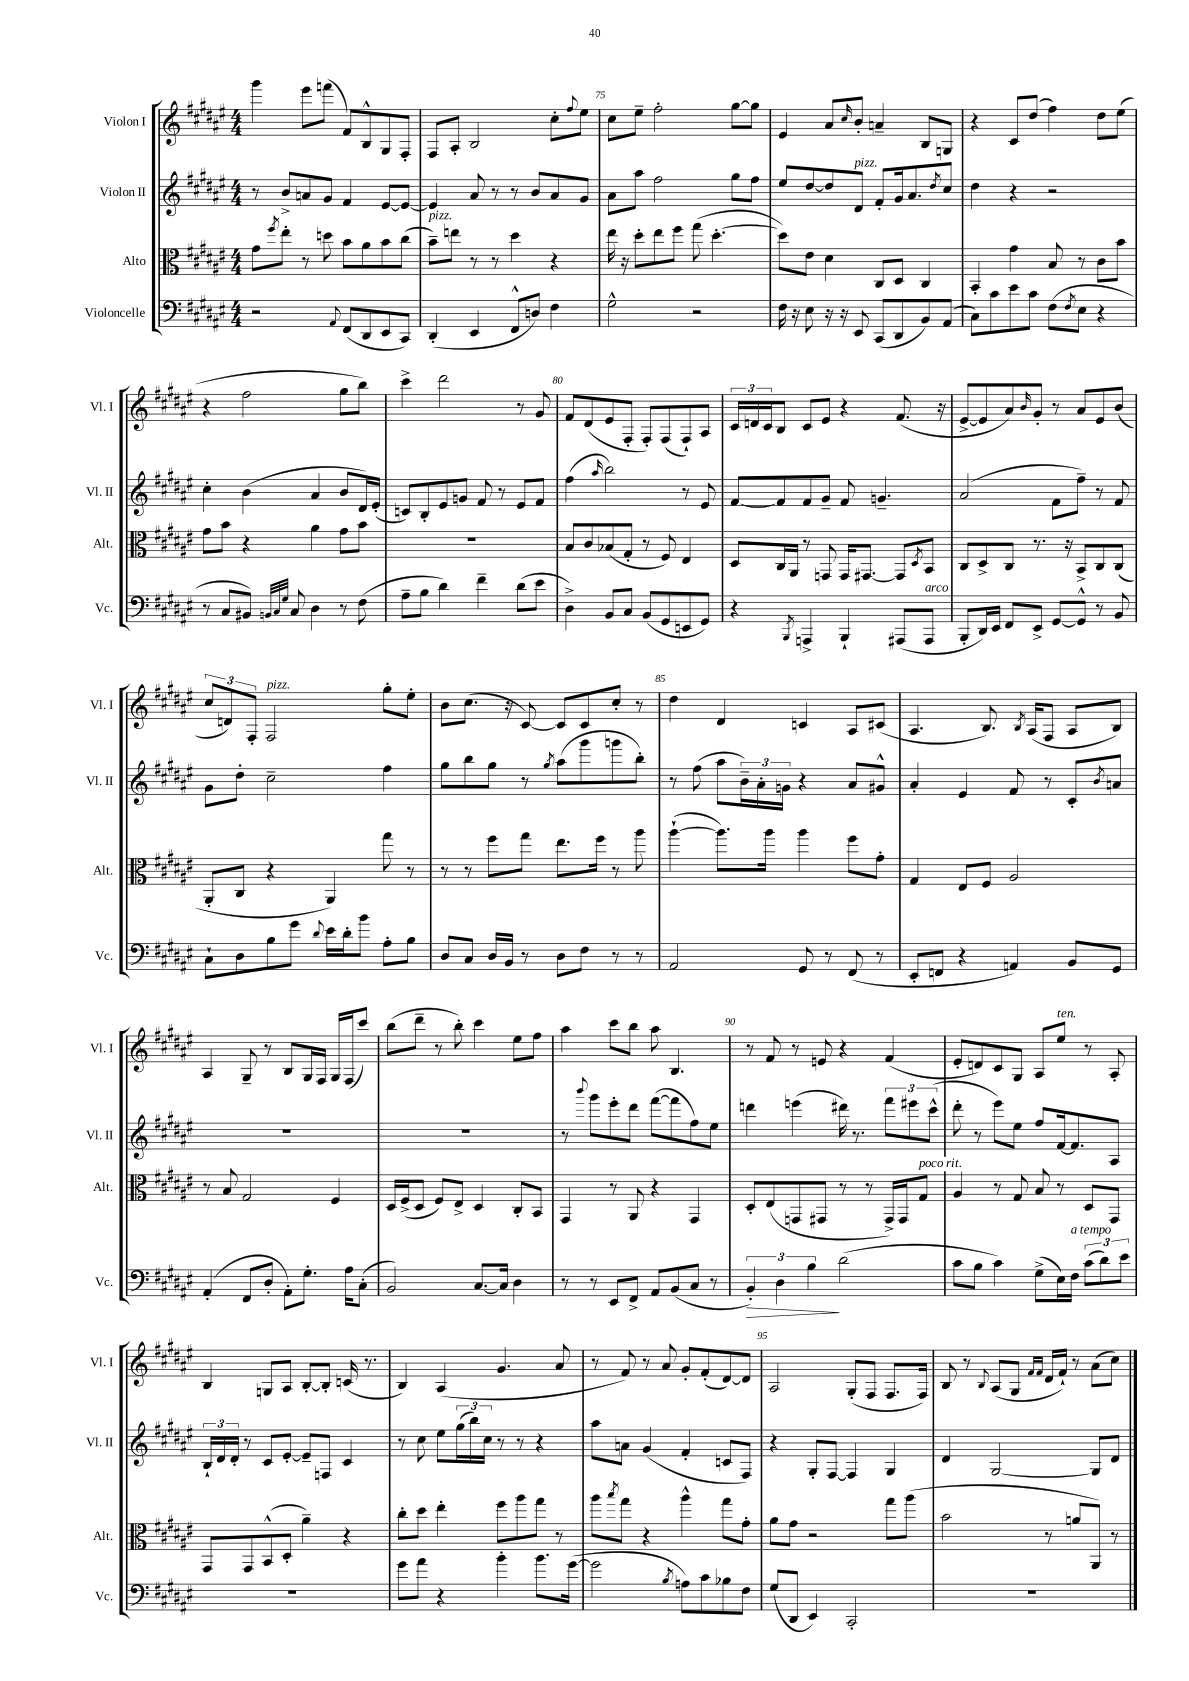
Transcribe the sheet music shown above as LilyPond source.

<<
\new StaffGroup <<
\new Staff = "s0" \with { instrumentName = "Violon I" shortInstrumentName = "Vl. I" } {
    \clef treble \key fis \major \numericTimeSignature \time 4/4
    gis'''4 eis'''8 f'''8( fis'8) b8-^ gis8 fis8-. |
    fis8 ais8-. b2 cis''8-. \appoggiatura { fis''8 } eis''8 |
    cis''8 eis''8-- fis''2-. gis''8~ gis''8 |
    eis'4 ais'8 \grace { cis''16 } b'8-. a'4-- b8 g8 |
    r4 cis'8 dis''8( fis''4) dis''8 eis''8( |
    r4 fis''2 gis''8 b''8) |
    cis'''4-> dis'''2 r8 gis'8 |
    fis'8 dis'8( eis'8 fis8-. fis8-.) fis8( fis8-!) ais8 |
    \tuplet 3/2 { cis'16 d'16 cis'16 } b8 cis'8 eis'8 r4 fis'8.( r16 |
    eis'8~-> eis'8 ais'8) \grace { b'16 } gis'8-. r8 ais'8 eis'8 b'8( |
    \tuplet 3/2 { cis''8 d'8) fis8-. } fis2^\markup { \italic "pizz." } gis''8-. eis''8-. |
    b'8 cis''8.( r16 cis'8~) cis'8 cis'8 cis''8-. r8 |
    dis''4 dis'4 c'4 ais8 cis'8( |
    ais4. b8.) \acciaccatura { b8 } ais16( fis8 ais8 b8) |
    ais4 gis8-- r8 b8 gis16 fis16 gis16 fis16( cis'''8) |
    b''8( dis'''8-- r8 b''8-.) cis'''4 eis''8 fis''8 |
    ais''4 cis'''8 b''8 ais''8 b4. |
    r8 fis'8 r8 e'8 r4 fis'4( |
    eis'8-. d'8) cis'8 gis8 ais8 eis''8^\markup { \italic "ten." } r8 ais8-. |
    b4 g8 ais8 b8~-. b8-. c'16( r8. |
    b4) ais4( gis'4. ais'8 |
    r8 fis'8) r8 ais'8 gis'8-. fis'8-.( dis'8~) dis'8 |
    ais2 gis8-.( fis8 fis8. fis16) |
    b8 r8 \appoggiatura { b8 } ais8( gis8 \grace { fis'16 fis'16 } dis'16 fis'16-!) r8 ais'8( cis''8) \bar "|." |
}
\new Staff = "s1" \with { instrumentName = "Violon II" shortInstrumentName = "Vl. II" } {
    \clef treble \key fis \major \numericTimeSignature \time 4/4
    r8 b'8-> a'8 gis'8 fis'4 eis'8~ eis'8~ |
    eis'4 ais'8 r8 r8 b'8 ais'8 gis'8 |
    ais'8 ais''8 fis''2 gis''8 fis''8 |
    eis''8 dis''8~ dis''8 dis'8^\markup { \italic "pizz." } fis'8-. gis'16 ais'8. \acciaccatura { dis''8 } cis''8 |
    dis''4 r4 r2 |
    cis''4-. b'4( ais'4 b'8 dis'16) eis'16-.( |
    c'8) b8-. eis'8 g'8 fis'8 r8 eis'8 fis'8 |
    fis''4( \grace { ais''16 } b''2) r8 eis'8 |
    fis'8~ fis'8 fis'8 gis'8-- fis'8 g'4.-- |
    ais'2( fis'8 fis''8--) r8 fis'8 |
    gis'8 dis''8-. cis''2-- fis''4 |
    gis''8 b''8 gis''8 r8 \acciaccatura { gis''8 } ais''8( gis'''8 g'''8 b''8-.) |
    r8 fis''8( ais''8 \tuplet 3/2 { b'16--) ais'16-. g'16 } r4 ais'8 gis'8-^ |
    ais'4-. eis'4 fis'8 r8 cis'8-. \acciaccatura { b'8 } a'8 |
    R1 |
    R1 |
    r8 \appoggiatura { b'''8 } gis'''8 eis'''8-. dis'''8 fis'''8~( fis'''8 fis''8) eis''8 |
    d'''4 e'''4( dis'''16) r8. \tuplet 3/2 { fis'''8 eis'''8 cis'''8-^( } |
    dis'''8-. r8 eis'''8) eis''8 fis''8 fis'16~ fis'8. ais8 |
    \tuplet 3/2 { b16-! dis'16 dis'16-. } r8 cis'8 eis'8~-. eis'8-- f8 cis'4 |
    r8 cis''8 eis''8 \tuplet 3/2 { gis''16( b''16) cis''16 } r8 r8 r4 |
    ais''8 a'8 gis'4( fis'4-. c'8 fis8) |
    r4 gis8-. fis8~ fis4 gis4 |
    dis'4 gis2~ gis8 dis'8 \bar "|." |
}
\new Staff = "s2" \with { instrumentName = "Alto" shortInstrumentName = "Alt." } {
    \clef alto \key fis \major \numericTimeSignature \time 4/4
    gis'8 \acciaccatura { fis''8 } eis''8-. r8 d''8 b'8 ais'8 b'8 cis''8( |
    b'8--^\markup { \italic "pizz." }) e''8 r8 r8 dis''4 r4 |
    eis''16 r16 dis''8-. eis''8 fis''8 gis''8( dis''4.~-. |
    dis''8) eis'8 dis'4 cis8 dis8 cis4 |
    b,4-. gis'4 b8 r8 cis'8 b'8 |
    gis'8 b'8 r4 ais'4 gis'8 b'8 |
    R1 |
    b8 cis'8 bes8( gis8-. r8 fis8) eis4 |
    dis8 cis16 ais,16 r8 g,8 g,16 gis,8.~ gis,8 \acciaccatura { dis8 } b,8 |
    cis8 dis8-> cis8 r8. r16 b,8-> cis8 cis8( |
    ais,8-. cis8 r4 ais,4) gis''8 r8 |
    r8 r8 fis''8 gis''8 eis''8. fis''16 r8 ais''8 |
    ais''4~-!( ais''8.) ais''16 ais''4 fis''8 gis'8-. |
    gis4 eis8 fis8 ais2 |
    r8 b8 gis2 fis4 |
    dis16 fis16->( dis8 fis8) eis8-> dis4 cis8-. b,8 |
    gis,4 r8 ais,8 r4 gis,4 |
    dis8-. eis8( g,8 gis,8 r8 r8 gis,16->) gis,16 gis8^\markup { \italic "poco rit." } |
    ais4 r8 gis8 b8 r8 dis8 gis,8 |
    gis,8 gis,8 b,8-^( dis8-. ais'4--) r4 |
    cis''8-. dis''8 eis''4-. fis''8 ais''8 gis''8 r8 |
    ais''8 \acciaccatura { b''8 } gis''8 r4 ais''4-^ gis''8 gis'8-. |
    ais'8 gis'8 r2 gis''8 ais''8( |
    b'2 r8 a'8 ais,8) r8 \bar "|." |
}
\new Staff = "s3" \with { instrumentName = "Violoncelle" shortInstrumentName = "Vc." } {
    \clef bass \key fis \major \numericTimeSignature \time 4/4
    r2 \appoggiatura { ais,8 } fis,8( dis,8 eis,8 cis,8) |
    dis,4-.( eis,4 fis,8-^ d8) fis4 |
    gis2-^ r2 |
    fis16 r16 eis8 r16 r16 eis,8 cis,8( dis,8 b,8) ais,8( |
    cis8) cis'8 eis'8 cis'8 fis8( \acciaccatura { fis8 } eis8 r4 |
    r8 cis8 bis,8) \grace { b,32 cis32 gis32 } cis8 dis4 r8 fis8( |
    ais8-- b8 dis'4) fis'4-- dis'8( eis'8 |
    dis4->) b,8 cis8 b,8( gis,8 e,8 gis,8) |
    r4 \acciaccatura { b,,8 } a,,4-> b,,4-! ais,,8( ais,,8^\markup { \italic "arco" } |
    b,,8-. dis,16) eis,16 fis,8 eis,8-> gis,8~ gis,8-^ r8 b,8 |
    cis8-! dis8 b8 gis'8 \appoggiatura { dis'8 } eis'16 dis'16-. b'8 ais8-. b8 |
    dis8 cis8 dis16 b,16 r8 dis8 fis8 r8 r8 |
    ais,2 gis,8 r8 fis,8( r8 |
    eis,8-. f,8 r4 a,4) b,8 gis,8 |
    ais,4-.( fis,8 dis8-. ais,8-.) gis8.-. ais16 cis8-.( |
    b,2) cis8.~ cis16 dis4 |
    r8 r8 eis,8 fis,8-> ais,8 b,8( cis8 r8 |
    \tuplet 3/2 { b,4-.\>) dis4 b4\! } dis'2( |
    cis'8 b8 cis'4) gis8->( eis16) fis16^\markup { \italic "a tempo" } \tuplet 3/2 { cis'8( dis'8) eis'8 } |
    R1 |
    gis'8 ais'8 r4 b'4-. b'8. gis'16~( |
    gis'2 \acciaccatura { b8 } a8) cis'8 bes8 fis8 |
    gis8( dis,8 eis,4) cis,2-. |
    R1 \bar "|." |
}
>>
>>
\layout { \context { \Score currentBarNumber = #73 \override BarNumber.break-visibility = ##(#f #t #t) barNumberVisibility = #(every-nth-bar-number-visible 5) } }
